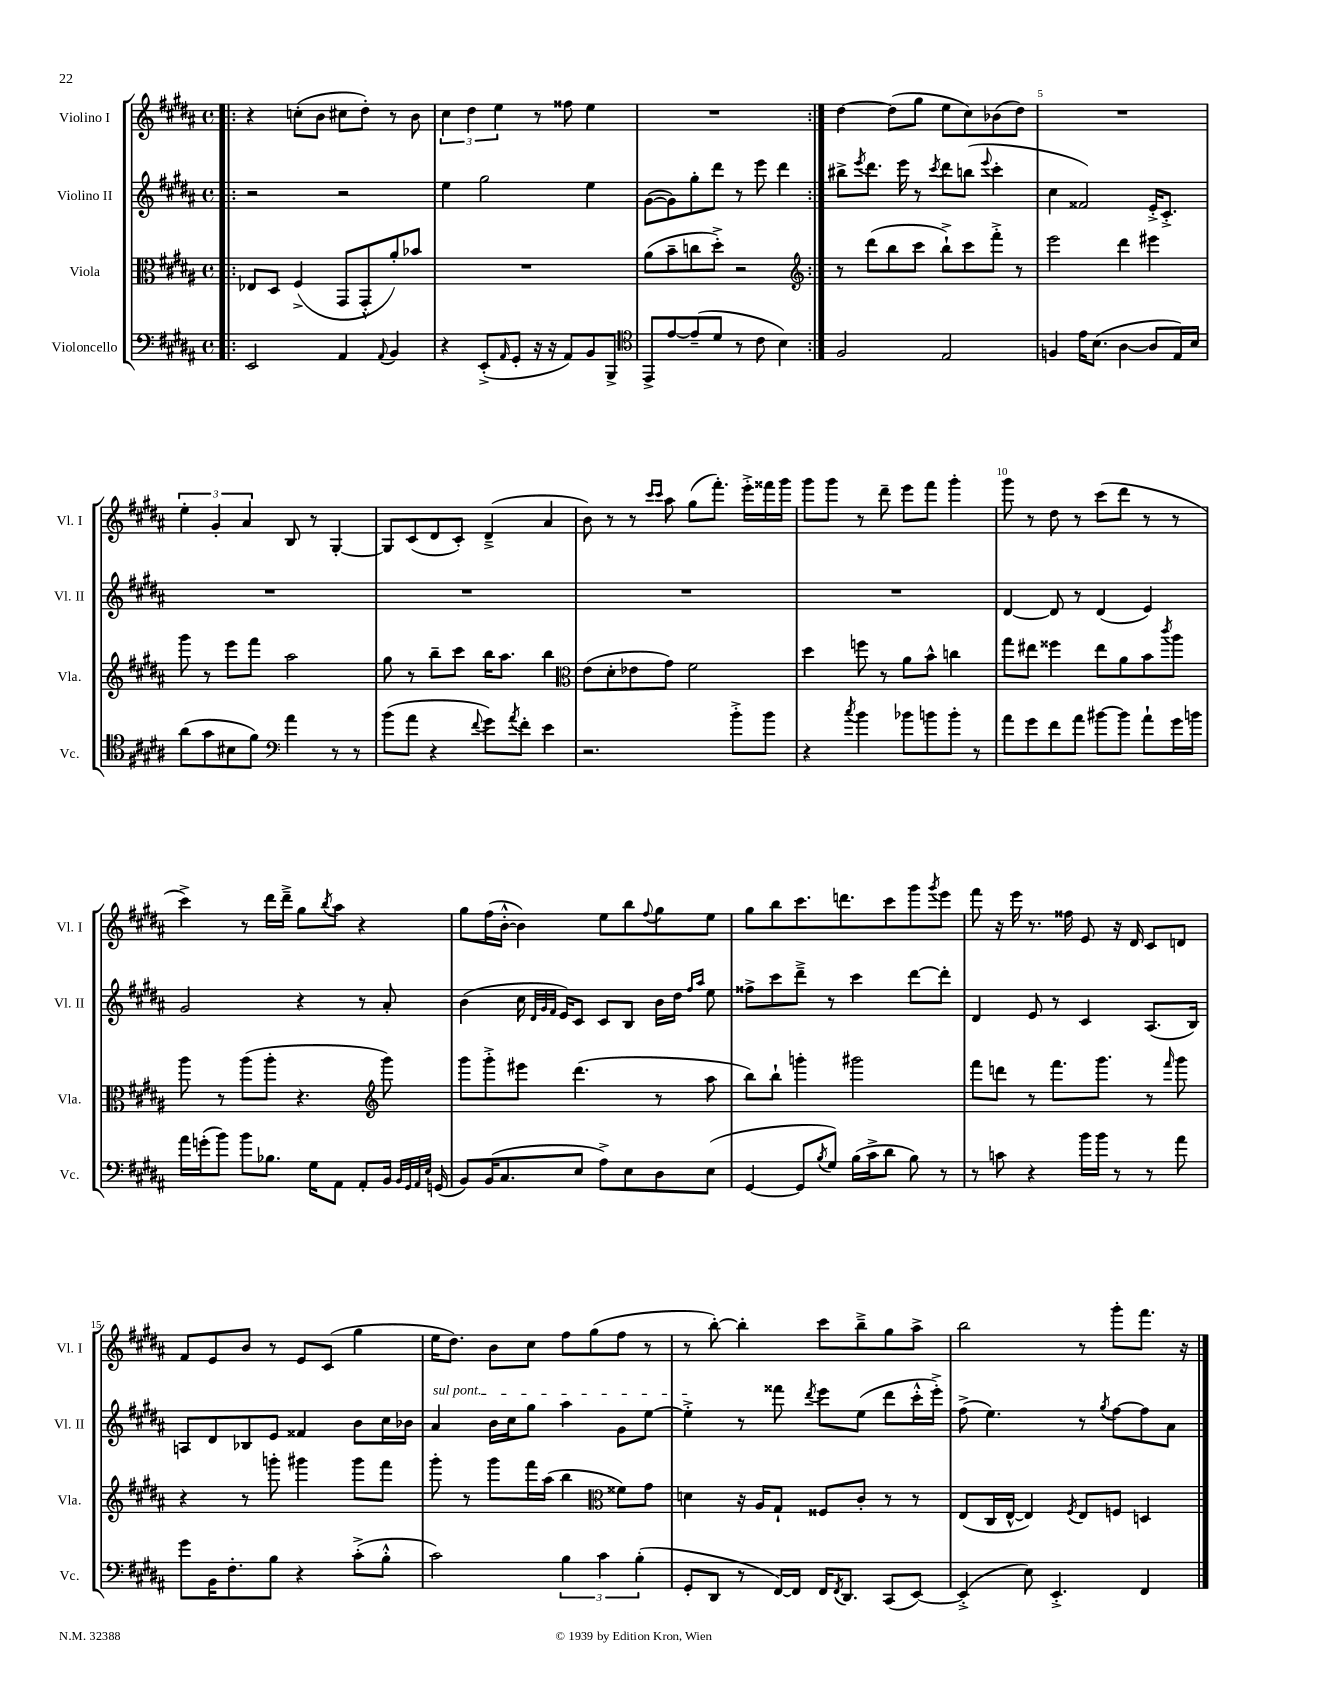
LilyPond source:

<<
\new StaffGroup <<
\new Staff = "s0" \with { instrumentName = "Violino I" shortInstrumentName = "Vl. I" } {
    \clef treble \key b \major \defaultTimeSignature \time 4/4
    \repeat volta 2 { \bar ".|:" r4 c''8-.( b'8 cis''8 dis''8-.) r8 b'8 |
    \tuplet 3/2 { cis''4 dis''4 e''4 } r8 fisis''8 e''4 |
    R1 | }
    dis''4~ dis''8( gis''8 e''8 cis''8) bes'8( dis''8) |
    R1 |
    \tuplet 3/2 { e''4-. gis'4-. ais'4 } b8 r8 gis4~-. |
    gis8 cis'8( dis'8 cis'8-.) dis'4--->( ais'4 |
    b'8) r8 r8 \grace { cis'''16 cis'''16 } ais''8 gis''8( fis'''8.-.) e'''16-.-> fisis'''16 gis'''16 |
    gis'''8 gis'''8 r8 dis'''8-- e'''8 fis'''8 gis'''4-. |
    gis'''8 r8 dis''8 r8 cis'''8( dis'''8 r8 r8 |
    cis'''4->) r8 dis'''16 dis'''16---> gis''8 \acciaccatura { b''8 } ais''8 r4 |
    gis''8 fis''16( b'16~-.-^ b'4) e''8 b''8 \appoggiatura { fis''8 } gis''8 e''8 |
    gis''8 b''8 cis'''8. d'''8. cis'''8 gis'''8 \acciaccatura { gis'''8 } e'''8 |
    fis'''8 r16 e'''16 r8. fisis''16 e'8 r16 dis'16 cis'8 d'8 |
    fis'8 e'8 b'8 r8 e'8 cis'8( gis''4 |
    e''16 dis''8.) b'8 cis''8 fis''8 gis''8( fis''8 r8 |
    r8 b''8~-.) b''4-. cis'''8 b''8---> gis''8 ais''8-> |
    b''2 r8 gis'''8-. fis'''8. r16 \bar "|." |
}
\new Staff = "s1" \with { instrumentName = "Violino II" shortInstrumentName = "Vl. II" } {
    \clef treble \key b \major \defaultTimeSignature \time 4/4
    \repeat volta 2 { \bar ".|:" r2 r2 |
    e''4 gis''2 e''4 |
    gis'8~( gis'8) gis''8-. dis'''8 r8 e'''8 dis'''4 | }
    bis''8-> \acciaccatura { e'''8 } dis'''8. e'''16 r8 \acciaccatura { cis'''8 } dis'''8 b''8( \appoggiatura { e'''8 } cis'''4-. |
    cis''4 fisis'2) e'16-.-> cis'8.-.-> |
    R1 |
    R1 |
    R1 |
    R1 |
    dis'4~ dis'8 r8 dis'4( e'4) |
    gis'2 r4 r8 ais'8-. |
    b'4( cis''16 \grace { dis'32 gis'32 fis'32 } e'16) cis'8 cis'8 b8 b'16 dis''16 \grace { fis''16 ais''16 } e''8 |
    fisis''8-> cis'''8 dis'''8---> r8 cis'''4 dis'''8~ dis'''8-. |
    dis'4 e'8 r8 cis'4 ais8.( b16) |
    a8 dis'8 bes8 e'8 fisis'4 b'8 cis''16 bes'16 |
    \once \override TextSpanner.bound-details.left.text = \markup { \italic "sul pont." } ais'4\startTextSpan b'16 cis''16 gis''8 ais''4 gis'8 e''8~ |
    e''4-.->\stopTextSpan r8 fisis'''8 \acciaccatura { dis'''8 } e'''8 e''8( dis'''8 cis'''16-.-^ e'''16-.->) |
    fis''8->( e''4.) r8 \acciaccatura { gis''8 } fis''8~ fis''8 ais'8 \bar "|." |
}
\new Staff = "s2" \with { instrumentName = "Viola" shortInstrumentName = "Vla." } {
    \clef alto \key b \major \defaultTimeSignature \time 4/4
    \repeat volta 2 { \bar ".|:" ees8 dis8 fis4->( gis,8 gis,8-.-^ ais'8-.) bes'8 |
    R1 |
    ais'8( b'8-- c''8 dis''8-.->) r2 | }
    \clef treble r8 dis'''8( b''8 cis'''8 b''8-!->) cis'''8 fis'''8-.-> r8 |
    e'''2 dis'''4 eis'''4 |
    gis'''8 r8 e'''8 fis'''8 ais''2 |
    gis''8 r8 b''8-- cis'''8 b''16 ais''8. b''4 |
    \clef alto e'8( dis'8-. ees'8 gis'8) fis'2 |
    dis''4 f''8 r8 ais'8 b'8-^ c''4 |
    gis''8 eis''8 fisis''4 eis''8 ais'8 b'8 \acciaccatura { cis'''8 } ais''8 |
    ais''8 r8 ais''8( ais''8-. r4. \clef treble gis'''8) |
    gis'''8 gis'''8-.-> eis'''8 dis'''4.( r8 ais''8 |
    b''8) b''8-! g'''4-. gis'''2 |
    fis'''8 d'''8 r8 fis'''8. gis'''8. r8 \grace { fis'''16 } gis'''8 |
    r4 r8 g'''8-. gis'''4 gis'''8 fis'''8 |
    gis'''8-. r8 gis'''8 fis'''16 ais''16( b''4 \clef alto fisis'8) gis'8 |
    d'4 r16 ais16 gis8-! fisis8 cis'8-. r8 r8 |
    e8( cis16 e16~-^ e4) \acciaccatura { fis8 } e8 f8 d4 \bar "|." |
}
\new Staff = "s3" \with { instrumentName = "Violoncello" shortInstrumentName = "Vc." } {
    \clef bass \key b \major \defaultTimeSignature \time 4/4
    \repeat volta 2 { \bar ".|:" e,2 ais,4 \appoggiatura { ais,8 } b,4 |
    r4 e,8-.->( \grace { ais,16 } gis,8-. r16 r16 ais,8) b,8 b,,8-> |
    \clef tenor e,8-> e'8~ e'8--( dis'8 r8 cis'8 b4) | }
    fis2 e2 |
    f4 e'16 b8.( ais4~ ais8 e16) b16 |
    ais'8( gis'8 bis8 fis'8) \clef bass ais'4 r8 r8 |
    b'8( ais'8 r4 \appoggiatura { fis'8 } gis'8) \acciaccatura { ais'8 } fis'8-. e'4 |
    r2. b'8-.-> b'8 |
    r4 \acciaccatura { cis''8 } b'4 bes'8 b'8 b'8-. r8 |
    ais'8 gis'8 fis'8 ais'8 bis'8~ bis'8 ais'8-! gis'16 b'16 |
    ais'16 g'16-.( b'8) b'8 bes8. gis16 ais,8 ais,8-. b,16 \grace { b,32 gis,32 ais,32 e32 } g,16( |
    b,8) b,16( cis8. e8 ais8->) e8 dis8 e8( |
    gis,4~ gis,8 \acciaccatura { b8 } gis8) b16( cis'16-> dis'8 b8) r8 |
    r8 c'8 r4 b'16 b'16 r8 r8 ais'8 |
    gis'8 b,16 fis8.-. b8 r4 cis'8-.->( b8-.-^ |
    cis'2) \tuplet 3/2 { b4 cis'4 b4-.( } |
    gis,8-. dis,8 r8 fis,16~) fis,16 fis,16 \acciaccatura { fis,8 } dis,8. cis,8( e,8~) |
    e,4-.->( e8) e,4.-.-> fis,4 \bar "|." |
}
>>
>>
\layout { \context { \Score \override BarNumber.break-visibility = ##(#f #t #t) barNumberVisibility = #(every-nth-bar-number-visible 5) } }
